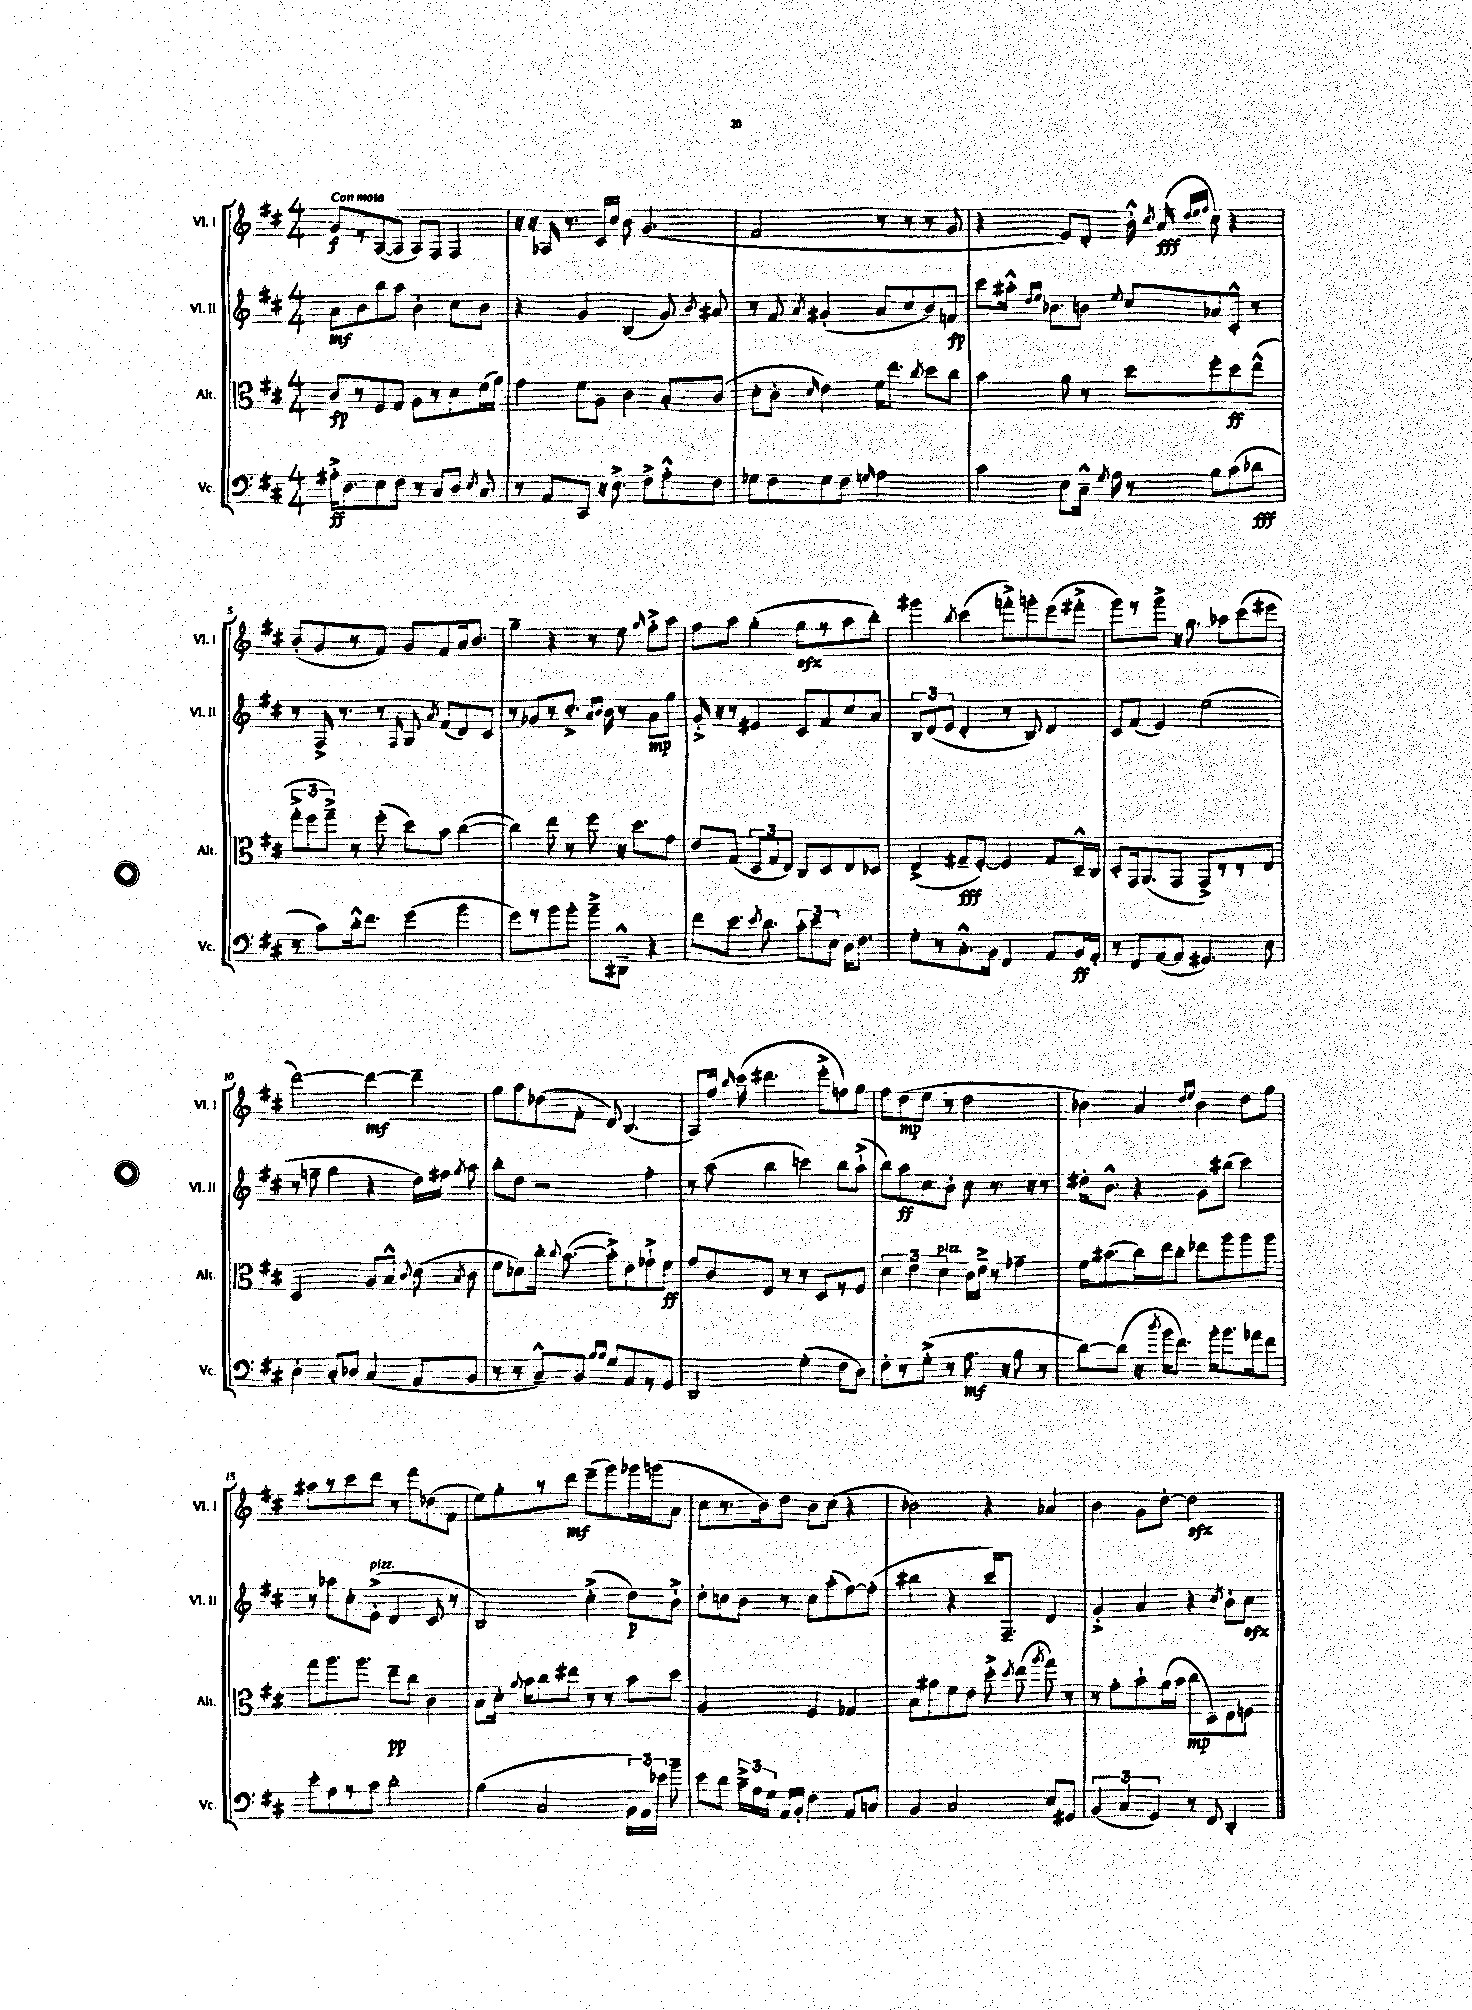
<<
\new StaffGroup <<
\new Staff = "s0" \with { instrumentName = "Vl. I" shortInstrumentName = "Vl. I" } {
    \clef treble \key d \major \numericTimeSignature \time 4/4 \tempo "Con moto"
    \autoBeamOff g'8[\f r8 a8~( a8] a8[) fis8] fis4 |
    r16 r16 aes16 r8. cis'16[ cis''16] b'8 g'4.( |
    fis'2 r8 r8 r8 g'8 |
    r4 e'8[) d'8]-. b'16-.-^ \acciaccatura { cis''8 } a'16\fff( \grace { d''32[ e''32 fis''32] } cis''8) r4 |
    b'8[-.( g'8 r8 fis'8]) g'8[ fis'8 a'16 b'8.] |
    g''4-- r4 r8 e''8 \grace { g''16 } fis''8[-.-> a''8] |
    fis''8[ a''8] g''4-.( g''8[\sfz r8 a''8 b''8]-.) |
    gis'''4 \acciaccatura { b''8 } cis'''4( f'''8[-.->) g'''8-. e'''8( fis'''8]-.-> |
    g'''8[) r8 g'''8]-> r16 g''8. aes''8[ cis'''8( eis'''8] |
    d'''2~) d'''4~\mf d'''4-- |
    g''8[ a''8 des''8( fis'8]-. d'8) b4.( |
    a8[) fis''16] \grace { b''16 } cis'''16( dis'''4. e'''8[-.-> f''8) g''8] |
    fis''8[ d''8\mp( e''8] r8 d''2 |
    bes'4) a'4 \grace { d''16[ e''16] } bes'4 d''8[ g''8] |
    ais''8[ r8 cis'''8 d'''8] r8 fis'''8[ des''8( fis'8] |
    e''8[) g''8-. r8 d'''8]\mf e'''8[--( g'''8) ges'''16 g'''16( a'8] |
    cis''8[ r8. b'16) d''8] b'8[ cis''8]( r4 |
    bes'2) r4 aes'4 |
    b'4 g'8[ d''8]~-. d''2\sfz \bar "|." |
}
\new Staff = "s1" \with { instrumentName = "Vl. II" shortInstrumentName = "Vl. II" } {
    \clef treble \key d \major \numericTimeSignature \time 4/4
    \autoBeamOff a'8[\mf b'8 b''8 a''8] b'4-. cis''8[ b'8] |
    r4 g'4 b4( g'8) \acciaccatura { b'8 } ais'8 |
    r8 fis'8 \acciaccatura { a'8 } gis'4-.( a'8[ cis''8 b'8) f'8]\fp |
    cis'''8[ ais''16]-.-^ \grace { d''16[ e''16] } bes'8.[ b'8] \appoggiatura { e''8 } cis''8[ aes'8 cis'8]-.-^ r8 |
    r8 fis16-> r8. r8 \grace { fis16 } g8 \acciaccatura { a'8 } fis'8[( d'8) cis'8] |
    r8 ges'8[ r8 cis''8.]-.-> \grace { a'16[ b'16] } b'16 r8 a'8[\mp g''8] |
    g'16-.-> r16 r8 eis'4 cis'8[ fis'8 cis''8 a'8] |
    \tuplet 3/2 { b8[ d'8( e'8] } d'4-. r8 b8) d'4 |
    cis'8[ fis'8]( e'4) e''2( |
    r8 f''8-- g''4 r4 d''16[) fis''16] \acciaccatura { g''8 } a''8 |
    b''8[-. d''8] r2 fis''4-. |
    r8 a''8( b''4 c'''4) b''8[ a''8]-!->( |
    b''8[) a''8\ff cis''8 b'8]-. cis''8 r8. r16 r8 |
    dis''16[-. b'8.]-^ r4 g'8[ bis''8]( cis'''4) |
    r8 aes''8[ cis''8-. e'8]-.->^\markup { \italic "pizz." }( d'4 cis'8 r8 |
    b2) cis''4-.->( d''8[\p) b'8]-.-> |
    d''8[-. c''8 b'8] r8 c''8[ a''8-.( fis''8~) fis''8]-.( |
    bis''4 r4 cis'''16[) fis8.]-- d'4 |
    g'4-.-> a'4 r4 \acciaccatura { cis''8 } b'8[-. cis''8]\sfz \bar "|." |
}
\new Staff = "s2" \with { instrumentName = "Alt." shortInstrumentName = "Alt." } {
    \clef alto \key d \major \numericTimeSignature \time 4/4
    \autoBeamOff cis'8[\fp r8 fis8 g8] a8[ r8 d'8 fis'16( a'16]) |
    g'4 fis'8[ a8] cis'4 b8[-. cis'8]( |
    d'8[-. cis'8]-. \grace { d'16 } e'4) fis'16[ e''8.] \acciaccatura { cis''8 } d''8[ cis''8] |
    b'4 a'8 r8 d''8[ fis''8-. d''8\ff e''8]-^( |
    \tuplet 3/2 { g''8[-.-> fis''8 g''8]--->) } r8 fis''8-.( d''8[) b'8] cis''4~( |
    cis''4) e''8 r8 fis''8 r16 d''8.[ g'8] |
    e'8[ g8]( \tuplet 3/2 { d8[ g8 e8]) } cis8[ d8 e8 des8] |
    e4->( gis8[--\fff fis8]~-.) fis4 gis8[ d16---^ cis16] |
    d8[-. g,16 a,8.( g,8] g,8[->) r8 r8 e8] |
    d2 a8[ b8]-^ \appoggiatura { cis'8 } d'8( \acciaccatura { b8 } cis'8 |
    fis'8[ des'8) cis''16]-. \appoggiatura { cis''8 } b'8.~( b'8[-.->) e'8 ges'8-!-> fis'8]\ff |
    g'8[ cis'8 e8] r8 r8 d8[ r8 fis8] |
    \tuplet 3/2 { d'4 e'4 d'4^\markup { \italic "pizz." } } cis'16[ e'16]---> r8 ges'4-- |
    fis'16[ bis'8.( cis''16) e''16 cis''8]-. ees''8[ a''8 a''8 a''8] |
    g''8[ a''8. a''8.] e''8[--\pp cis''8] cis'4 |
    b8[ d'16]-. \appoggiatura { a'8 } b'16[ cis''8 eis''8] r8 r8 b'8[ d''8] |
    a2 fis4 ges4 |
    b8[ ais'8 fis'8 e'8] d''8-.-> \acciaccatura { d''8 } e''8( \acciaccatura { a''8 } g''8) r8 |
    r8 g'8[-. b'8-! a'16( b'16] cis''8[\mp d8) e8 f8] \bar "|." |
}
\new Staff = "s3" \with { instrumentName = "Vc." shortInstrumentName = "Vc." } {
    \clef bass \key d \major \numericTimeSignature \time 4/4
    \autoBeamOff ais16[-.->\ff d8. e8 fis8] r8 cis8[ d8] \acciaccatura { e8 } cis8 |
    r8 a,8[ cis,8] r16 e8.-> fis8[-> a8-.-^ fis8] |
    ges8[ fis8 ges8 fis8] \grace { g16 } a2 |
    cis'4 e8[ cis16]---^ \acciaccatura { g8 } a16 r8 b8[ cis'8( des'8]\fff |
    r8 cis'8[) d'16-.-^ fis'8.] g'4( b'4 |
    g'8[) r8 b'8 b'8]-. b'8[---> dis,8]---^ r4 |
    fis'8[ e'8.] \acciaccatura { e'8 } d'8. \tuplet 3/2 { cis'8[-. e'8 e8] } d16[ fis8.] |
    g8[-. r8 cis8.-.-^ b,16] fis,4 a,8[ b,16\ff a,16]-. |
    r8 fis,8[ a,8~( a,8] gis,4.) e8 |
    d4-. cis8[-. des8] cis4( a,8[ b,8] |
    r8 r8 cis8[---^) b,8] \grace { b16[ b16] } g8[ a,8 r8 g,8] |
    d,2 g4-.( fis8[ d8]) |
    fis8[-. r8 g8]-.->( r8 a8.\mf r16 b8 r8 |
    d'8[~) d'8]( r16 \acciaccatura { d''8 } b'16[ fis'8.]) b'16[-. b'8. aes'16 fis'8] |
    e'8[-. a8 r8 cis'8] d'2-. |
    b4( cis2 \tuplet 3/2 { b,16[) a,16 ees'16] } b'8-- |
    e'8[ d'8] \tuplet 3/2 { cis'16[---> a16 g16] } a,16[ b,16]-. fis4 a,8[ c8] |
    b,4 cis2 e8[ gis,8] |
    \tuplet 3/2 { b,4( cis4 g,4) } r8 fis,8 d,4-. \bar "|." |
}
>>
>>
